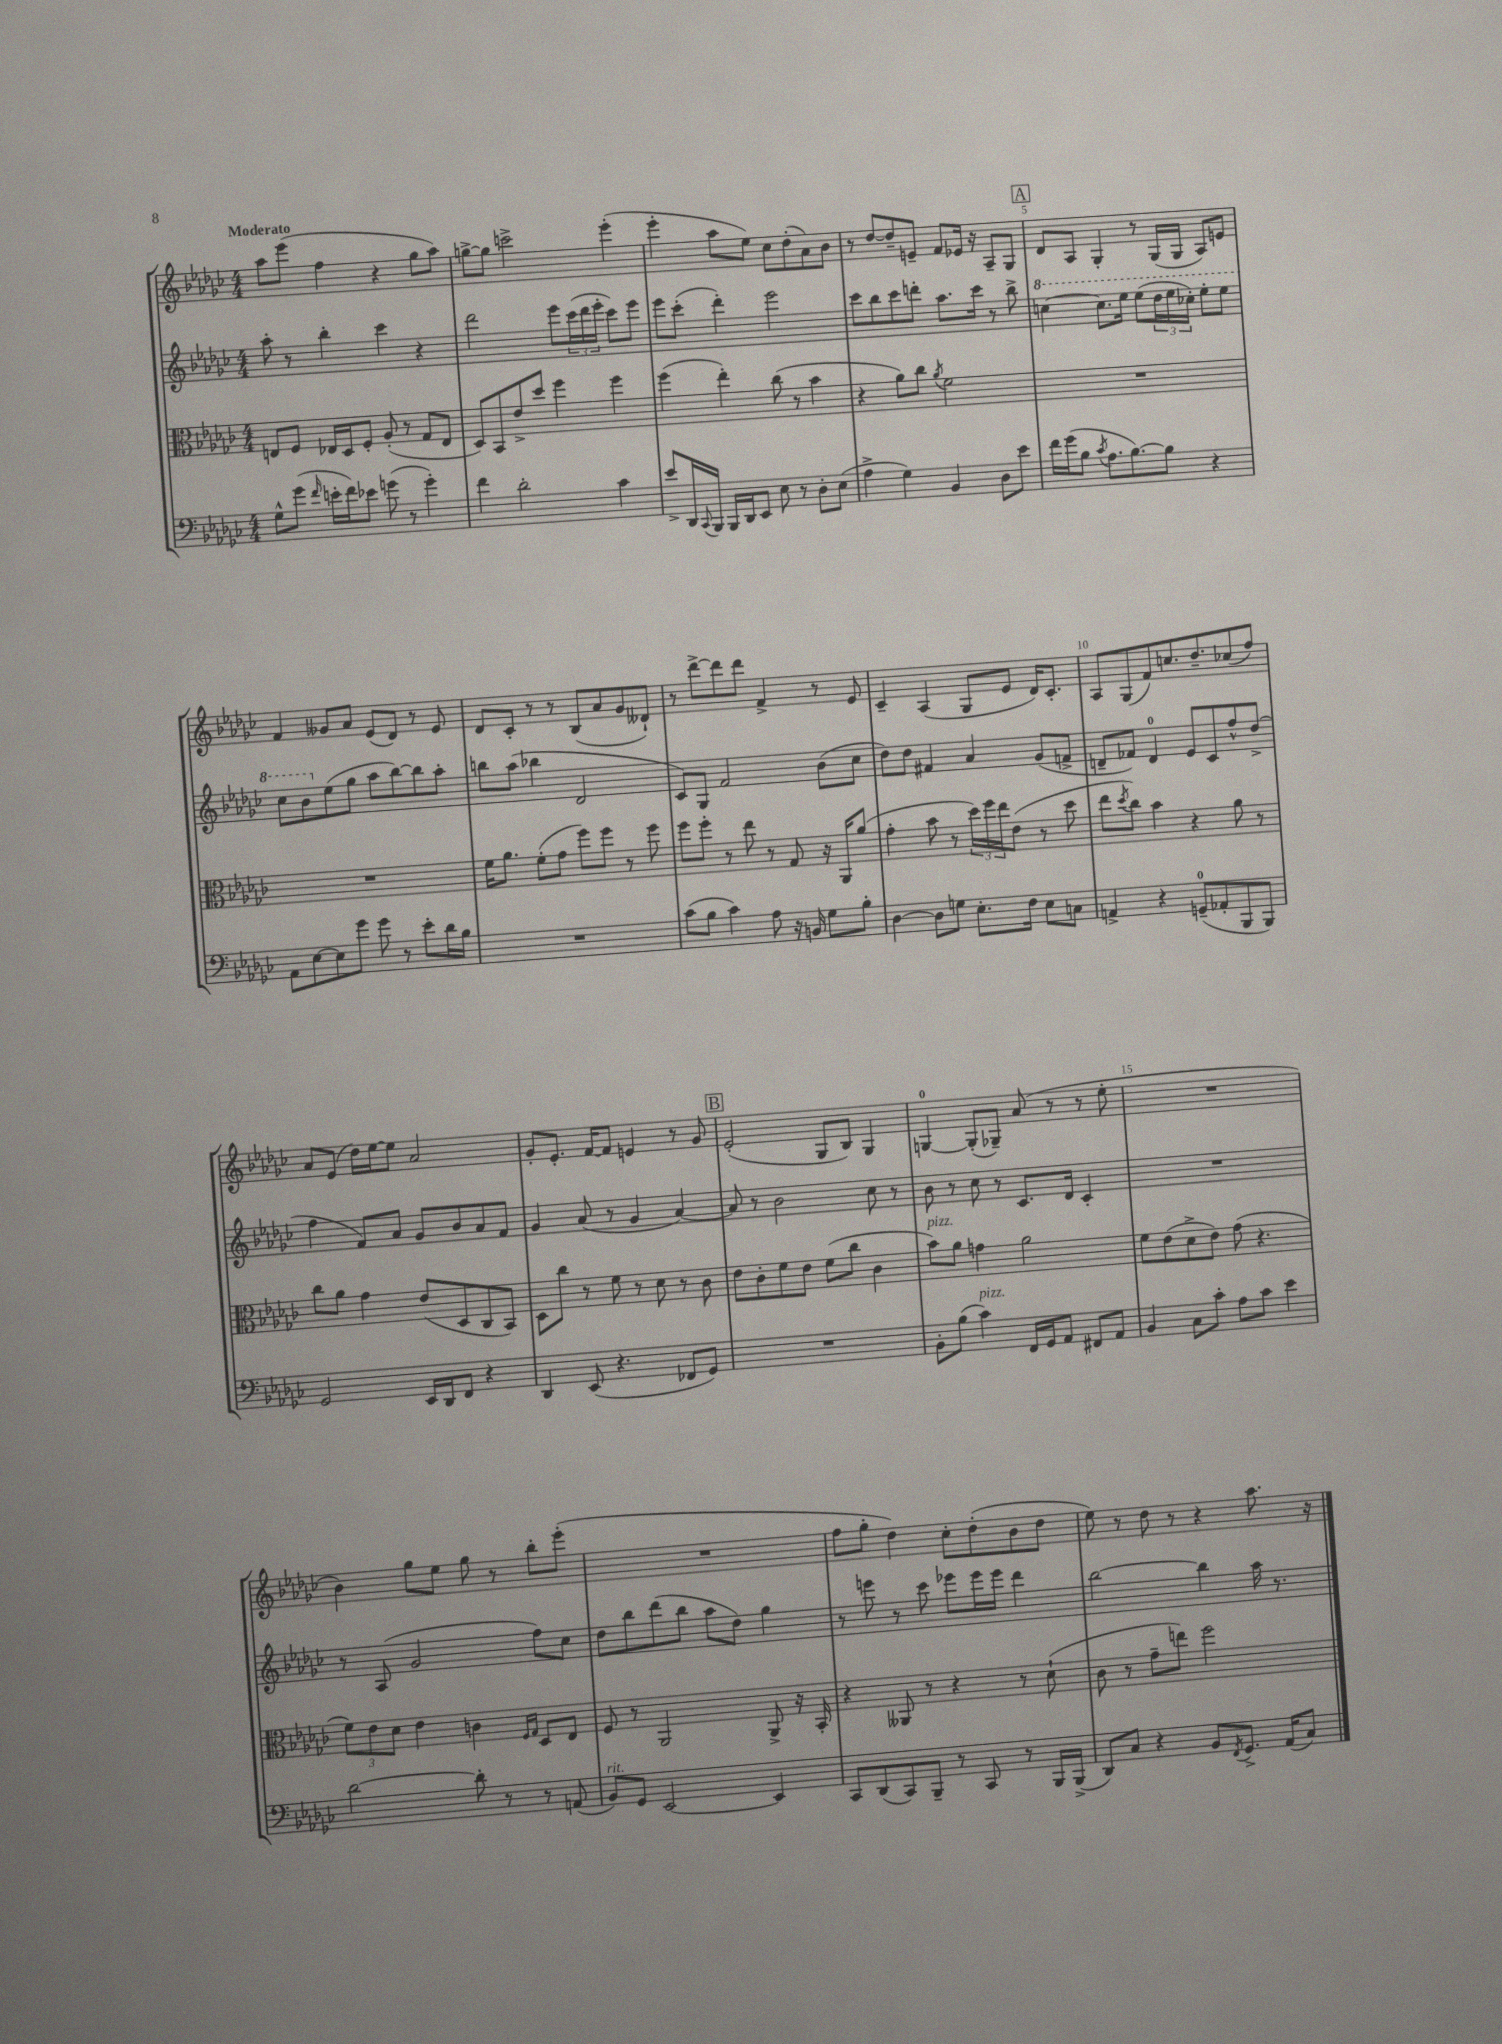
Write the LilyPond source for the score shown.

<<
\new StaffGroup <<
\new Staff = "s0" {
    \clef treble \key ges \major \numericTimeSignature \time 4/4 \tempo "Moderato"
    aes''8 ees'''8( f''4 r4 ges''8 aes''8) |
    g''8~-> g''8 c'''2-> ees'''4-.( |
    ees'''4-. aes''8 ees''8) ces''8 des''8-.( aes'8) bes'8 |
    r8 des''8~ des''8-- e'8-- f'8 ees'16 r16 aes8-- ges8 |
    \mark \markup { \box "A" } des'8 aes8 ges4-. r8 ges16( ges16 aes8) e'8 |
    f'4 geses'8 aes'8 ees'8( des'8) r8 ees'8 |
    des'8 ces'8-. r8 r8 bes8( aes'8 ges'8 deses'8-!) |
    r8 des'''8~-> des'''8 des'''8 f'4-> r8 ees'8 |
    ces'4-- aes4( ges8 ees'8 des'16) ces'8.-. |
    aes8 ges8( f'8) c''8. des''8.-- ces''8( f''8) |
    aes'8 ees'8( des''16) ees''16~ ees''8 aes'2 |
    ges'8-. ees'8.-. f'16~ f'8 e'4 r8 ges'8 |
    \mark \markup { \box "B" } ees'2-.( ges8 bes8) ges4 |
    g4-0~ g8-.( ges8--) aes'8( r8 r8 ees''8-. |
    R1 |
    bes'4) ges''8 ees''8 ges''8 r8 bes''8-. ees'''8-.( |
    R1 |
    f''8 ges''8-. des''4) ces''8-. des''8-.( bes'8 des''8 |
    ees''8) r8 des''8 r8 r4 aes''8. r16 \bar "|." |
}
\new Staff = "s1" {
    \clef treble \key ges \major \numericTimeSignature \time 4/4
    aes''8-. r8 bes''4-. ces'''4 r4 |
    des'''2 ees'''8 \tuplet 3/2 { ces'''16( des'''16 ees'''16-. } ces'''8) ees'''8 |
    ees'''8 ces'''8-.( des'''4-.) ees'''2 |
    ces'''8 bes''8 ces'''8 d'''8-. aes''8. ces'''16 r8 bes''8-> |
    \mark \markup { \box "A" } \ottava #1 c'''4~ c'''8. ees'''16 ees'''8( \tuplet 3/2 { des'''16 ees'''16 ces'''16-.) } ees'''8-. ees'''8 |
    ces'''8 bes''8 \ottava #0 ees''8( ges''8 aes''8 bes''8~) bes''8 aes''8-. |
    b''8 aes''8( bes''4 des'2 |
    ces'8) ges8 f'2 bes'8( ces''8 |
    des''8) des''8 fis'4 aes'4 ges'8( f'8-> |
    d'8-- fes'8) d'4-0 ees'8 ces'8 f''8-^ des''8->( |
    f''4 f'8) aes'8 ges'8 bes'8 aes'8 f'8 |
    ges'4 aes'8( r8 ges'4 aes'4~) |
    \mark \markup { \box "B" } aes'8 r8 bes'2 ces''8 r8 |
    bes'8 r8 ces''8 r8 ces'8. des'16 ces'4-. |
    R1 |
    r8 aes8( ges'2 f''8) ces''8 |
    des''8 bes''8 des'''8( bes''8 aes''8 des''8) ges''4 |
    r8 e'''8 r8 ces'''8 ees'''8 ees'''16 ees'''16 des'''4 |
    bes''2~ bes''4 aes''16 r8. \bar "|." |
}
\new Staff = "s2" {
    \clef alto \key ges \major \numericTimeSignature \time 4/4
    e8 f8 ees16 des16 f8-. aes8-.( r8 ges8 ees8 |
    des8) bes,8 ees'8-> des''8 f''4 f''4 |
    f''4( ees''4-.) ces''8( r8 bes'4 |
    r4 aes'8) ces''8 \acciaccatura { aes'8 } f'2 |
    \mark \markup { \box "A" } R1 |
    R1 |
    f'16 aes'8. f'8-.( ges'8 f''8) f''8 r8 f''8 |
    f''8 f''8-. r8 ees''8 r8 ges8 r16 aes,16 aes'8( |
    ges'4-. bes'8 r8 \tuplet 3/2 { des''16) f''16 ees''16 } ees'8( r8 des''8 |
    ees''8 \acciaccatura { des''8 } ces''8) bes'4 r4 aes'8 r8 |
    ces''8 aes'8 ges'4 ees'8( des8 ces8 bes,8) |
    des8 ces''8 r8 f'8 r8 des'8 r8 ces'8 |
    \mark \markup { \box "B" } ees'8 ces'8-. f'8 ees'8 f'8( ces''8 ces'4 |
    bes'8^\markup { \italic "pizz." }) aes'8 g'4 aes'2 |
    f'8 ees'8( des'8-> ees'8) ges'8( r4. |
    \tuplet 3/2 { f'8) ees'8 des'8 } ees'4 c'4 \grace { f16 ges16 } des8 ees8 |
    f8 r8 aes,2 aes,8-> r16 bes,16-. |
    r4 aeses,8 r8 r4 r8 des'8-!( |
    ces'8 r8 ges'8-- e''8) f''2 \bar "|." |
}
\new Staff = "s3" {
    \clef bass \key ges \major \numericTimeSignature \time 4/4
    ges8-^ ges'8( \grace { f'16 } e'16-. f'16) ees'8 g'8( r8 g'4-.) |
    f'4 des'2-. ces'4 |
    ees'8-> des,16 \appoggiatura { ces,8 } bes,,16 bes,,16 des,16 ees,8 ees8 r8 des8-. ees8( |
    aes4-> ges4) bes,4 des8 ees'8 |
    \mark \markup { \box "A" } f'16 ges'16( bes8 \acciaccatura { ces'8 } aes8. bes8.~) bes8 r4 |
    aes,8 ees8~ ees8 ges'8 ges'8 r8 ees'8-. des'16 bes16 |
    R1 |
    ces'8( bes8 ces'4) aes8 r16 b,16 ges8 bes8-. |
    des4~ des8 g8 ees8.-. f16 ees8 c8 |
    a,4-> r4 g,8-0--( aes,8-. bes,,8 bes,,8) |
    ges,2 ees,16 des,16 f,8 r4 |
    des,4 ees,8( r4. fes,8 ges,8) |
    \mark \markup { \box "B" } R1 |
    bes,8-. bes8( ces'4^\markup { \italic "pizz." }) f,16 ges,16 aes,8 fis,8 aes,8 |
    bes,4 ces8 ces'8-. aes8 ces'8 ees'4 |
    des'2~ des'8-. r8 r8 a,8( |
    bes,8^\markup { \italic "rit." }) ges,8 ees,2~ ees,4 |
    ces,8 des,8( ces,8) bes,,8-- r8 ces,8 r8 bes,,16 bes,,16->( |
    des,8) ces8 r4 bes,8 \acciaccatura { f,8 } ges,8.-> aes,16( ces8) \bar "|." |
}
>>
>>
\layout { \context { \Score \override BarNumber.break-visibility = ##(#f #t #t) barNumberVisibility = #(every-nth-bar-number-visible 5) } }
